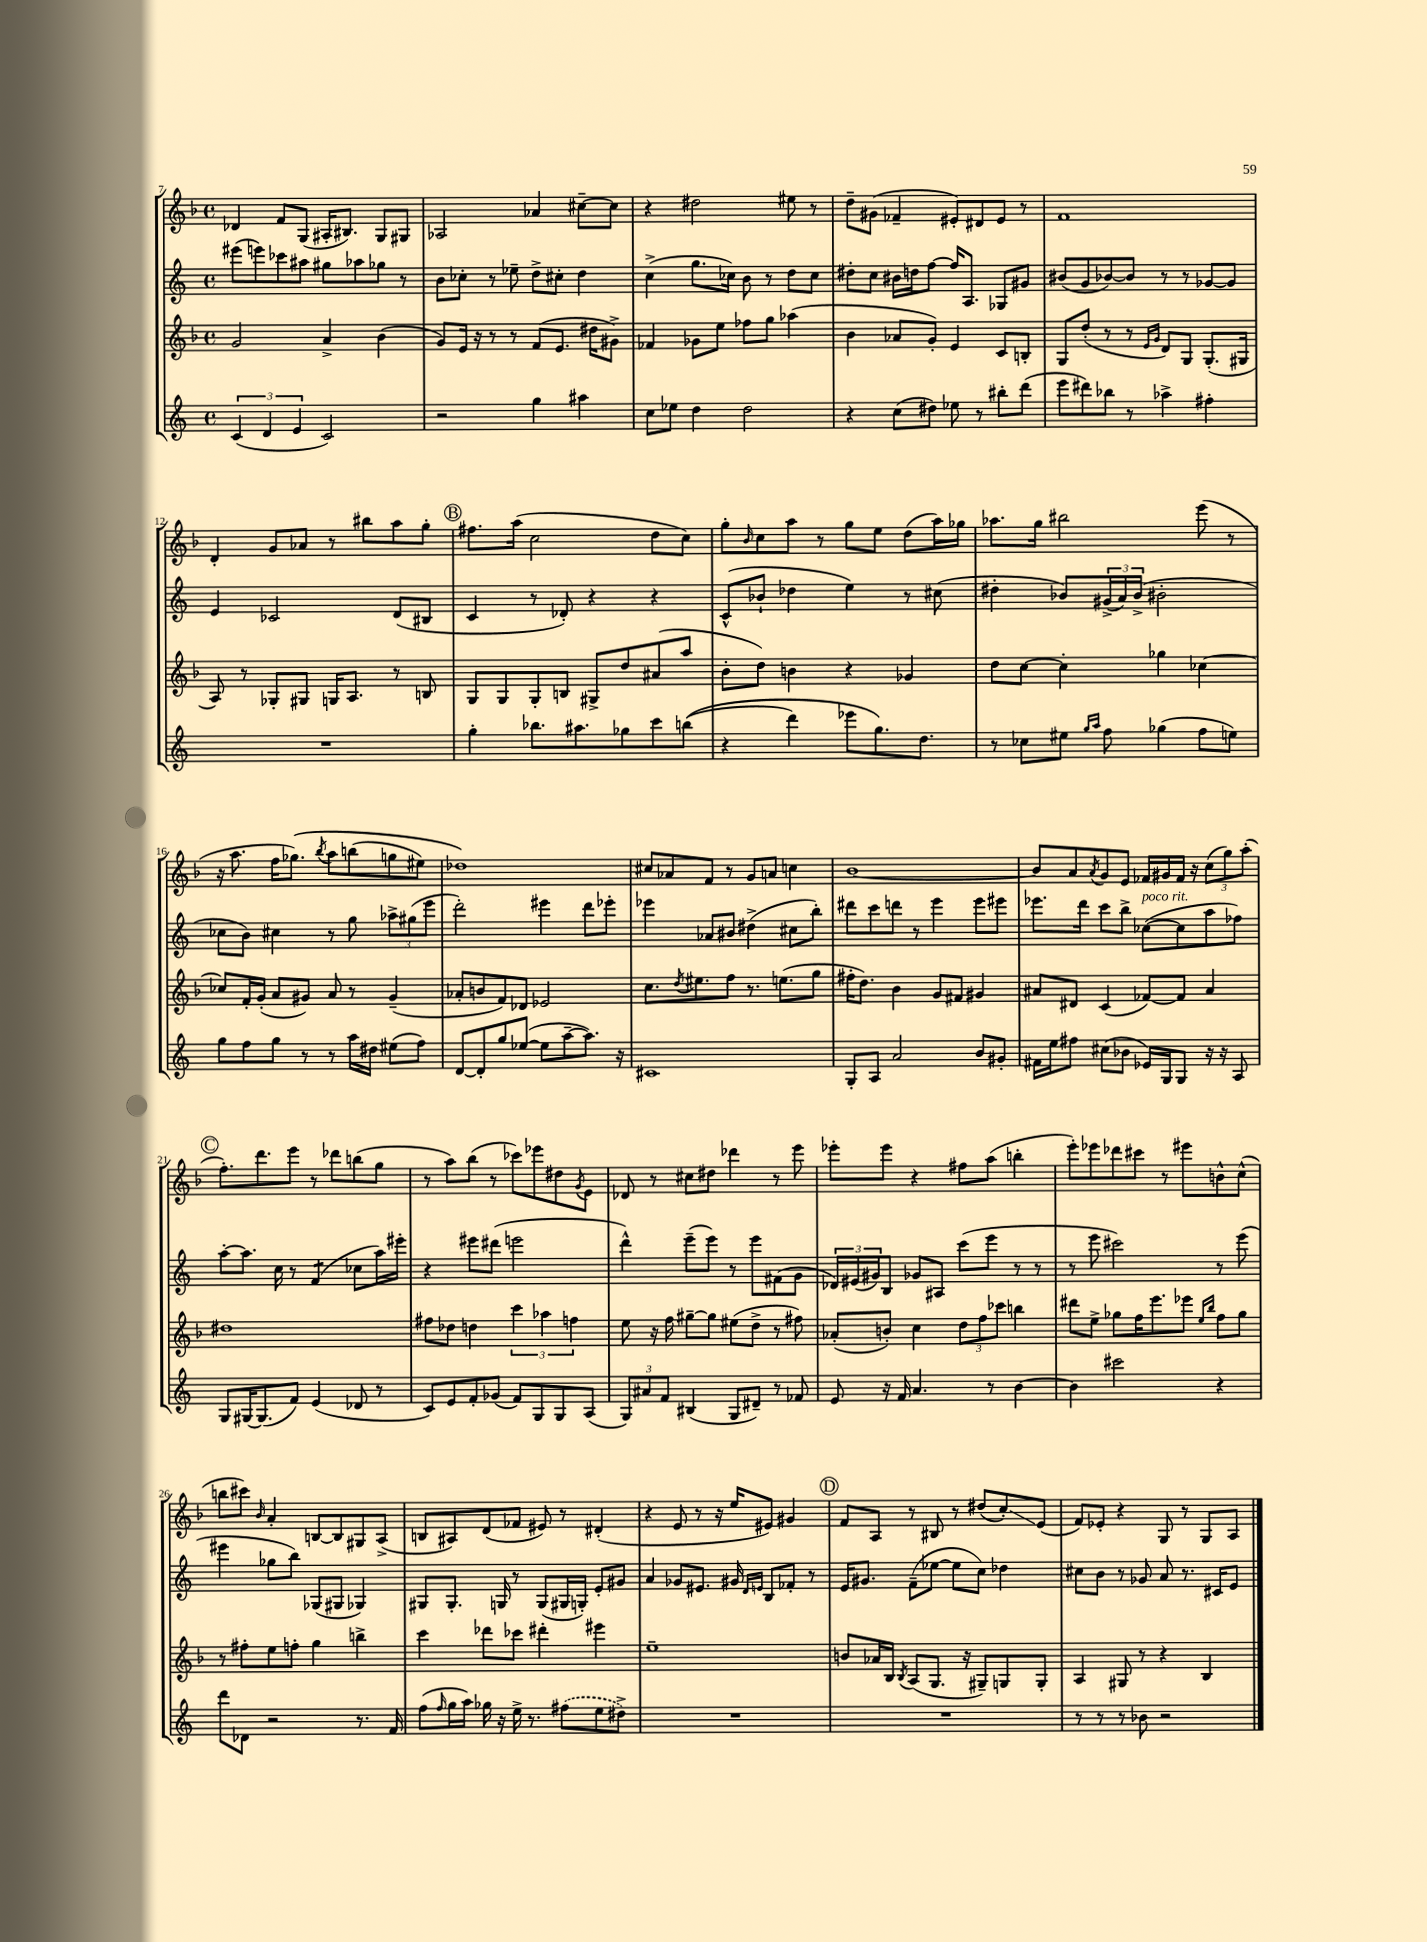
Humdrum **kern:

**kern	**kern	**kern	**kern
*staff4	*staff3	*staff2	*staff1
*clefG2	*clefG2	*clefG2	*clefG2
*k[]	*k[b-]	*k[]	*k[b-]
*M4/4	*M4/4	*M4/4	*M4/4
*met(c)	*met(c)	*met(c)	*met(c)
(6c/	2g/	(8eee#\L	4d-/
.	.	8eee\)	.
6d/	.	.	.
.	.	8ccc-\	8f/L
6e/	.	.	.
.	.	8aa#\J	(8G/J
2c/)	4a^/	8gg#\L	16A#'/LK
.	.	.	8.B#/J)
.	.	8aa-\	.
.	(4b-\	8gg-\J	8G/L
.	.	8r	8G#/J
=	=	=	=
2r	8g/L)	8b\L	2A-/
.	16e/Jk	8cc-'\J	.
.	16r	.	.
.	8r	8r	.
.	8r	8ee-~\	.
4gg\	(8f/L	8dd^\L	4a-/
.	8.e/J	8cc#'\J	.
4aa#\	.	4dd\	[8cc#~\L
.	16dd#\LK	.	.
.	8g#^\J)	.	8cc#\]J
=	=	=	=
8cc\L	4f-/	(4cc^\	4r
8ee-\J	.	.	.
4dd\	8g-\L	8.gg\L	2dd#\
.	8ee\J	.	.
.	.	16cc-\Jk)	.
2dd\	8ff-\L	8b\	.
.	8gg\J	8r	.
.	(4aa-\	8dd\L	8ee#\
.	.	8cc-\J	8r
=	=	=	=
4r	4b-\	8dd#'\L	8dd~\L
.	.	8cc\J	(8g#\J
(8cc\L	8a-/L	16b#\LL	4f-~/
.	.	16dd\J	.
8dd#\J)	8g'/J)	[8ff\J	.
8ee-\	4e/	16ff/]LK	8e#'/L)
.	.	8.A/J	.
8r	.	.	8d#/
8bb#'\L	8c/L	8G-/L	8e#/J
(8ddd\J	8B'/J	8g#/J	8r
=	=	=	=
8eee\L	8G/L	(8b#/L	1f
8ddd#\)	(8dd'/J	8g/	.
8bb-\J	8r	[8b-/)	.
8r	8r	8b-/]J	.
.	16qqe/LL	.	.
.	16qqg/JJ	.	.
4aa-^\	8d/L)	8r	.
.	8G/J	8r	.
4ff#'\	(8.G'/L	[8g-/L	.
.	.	8g-/]J	.
.	16G#/Jk	.	.
=	=	=	=
1r	8A/)	4e/	4d'/
.	8r	.	.
.	8G-'/L	2c-/	8g/L
.	8G#/J	.	8a-/J
.	16G/LK	.	8r
.	8.A/J	.	.
.	.	.	8bb#\L
.	8r	(8d/L	8aa\
.	8B/	8B#/J	8gg'\J
=	=	=	=
4gg'\	8G/L	4c/	8.ff#\L
.	8G/	.	.
.	.	.	(16aa\Jk
8.bb-\L	8G'/	8r	2cc\
.	8B/J	8d-'/)	.
8.aa#\	.	.	.
.	8G#^/L	4r	.
8gg-\	8dd/	.	.
8ccc\	(8a#/	4r	8dd\L
&((8bb\J	8aa/J	.	8cc\J)
=	=	=	=
4r	8b-'\L	(8c^^/L	8gg'\L
.	.	.	16qqb-/
.	8dd\J)	8b-`/J	8cc\
4ddd\)	4b\	4dd-\	8aa\J
.	.	.	8r
8eee-\L	4r	4ee\)	8gg\L
8.gg\&)	.	.	8ee\J
.	4g-/	8r	(8dd\L
8.dd\J	.	.	.
.	.	(8cc#\	16aa\L)
.	.	.	16gg-\JJ
=	=	=	=
8r	8dd\L	4dd#'\	8.aa-\L
8cc-\L	[8cc\J	.	.
.	.	.	16gg\Jk
8ee#\J	4cc'\]	8b-/L)	2bb#\
16qqgg/LL	.	.	.
16qqaa/JJ	.	.	.
8ff\	.	(24g#^/L	.
.	.	24a/)	.
.	.	(24b-^/JJ	.
(4gg-\	4gg-\	2b#'\	.
8ff\L	[4cc-\	.	(8eee\
8ee\J)	.	.	8r
=	=	=	=
8gg\L	8cc-/]L	8cc-\L	16r
.	.	.	8.aa\
8ff\	16f'/L	8b\J)	.
.	(16g'/JJ	.	.
8gg\J	8a/L	4cc#\	16ff\LK
.	.	.	&(8.gg-\J)
8r	8g#/J)	.	.
.	.	.	8qbb-/
8r	8a/	8r	8aa\L
16aa\LL	8r	8gg\	(8bb\
16dd#\JJ	.	.	.
(8ee#\L	(4g#~/	12aa-^\L	8gg\
.	.	(12gg#\	.
8ff\J)	.	.	8ee#\J)
.	.	12eee\J	.
=	=	=	=
[8d/L	8a-'/L	2ddd'\)	1dd-&)
8d'/]	8b/	.	.
8gg/	8f/)	.	.
([8ee-/J	8d-/J	.	.
8ee-\]L	2e-/	4eee#\	.
[8aa~\	.	.	.
8.aa\]J)	.	8ddd\L	.
.	.	8eee-'\J	.
16r	.	.	.
=	=	=	=
1c#	8.cc\L	4eee-\	8cc#/L
.	.	.	8a-/
.	8qdd/	.	.
.	8.ee#\	.	.
.	.	8a-/L	8f/J
.	8ff\J	8b#/J	8r
.	8.r	(4dd#^\	8g/L
.	.	.	8a/J
.	(8.ee\L	.	.
.	.	8cc#\L	4cc\
.	8gg\J	8bb'\J)	.
=	=	=	=
8G'/L	16ff#'\LK	8ddd#\L	[1b-
.	8.dd\J)	.	.
8A/J	.	8ccc\	.
2a/	4b-\	8ddd\J	.
.	.	8r	.
.	8g/L	4eee\	.
.	8f#/J	.	.
8b/L	4g#/	8eee\L	.
8g#'/J	.	8eee#\J	.
=	=	=	=
16f#\LL	8a#/L	8.eee-\L	8b-/]L
16ee\J	.	.	.
8ff#\J	8d#/J	.	8a/
.	.	16ddd\Jk	.
.	.	.	8qa/
(8cc#\L	(4c/	8ccc\L	8g/
8b-\J	.	8bb^\J	8e/J
16e-/LL)	[8f-/L)	([8cc-\L	16f-/LL
16G/J	.	.	16g#/
8G/J	8f-/]J	8cc-\]	16f-/JJ
.	.	.	16r
16r	4a#/	8aa\	(12cc\L
16r	.	.	.
.	.	.	12gg\)
8A/	.	8ff-\J)	.
.	.	.	(12aa'\J
=	=	=	=
8G/L	1dd#	[8aa'\L	8.ff'\L)
[16G#/K	.	8.aa\]J	.
(8.G#/]	.	.	8.ddd\
.	.	16cc\	.
8f/J)	.	8r	8eee\J
(4e/	.	(4f/	8r
.	.	.	8ddd-\L
8d-/	.	8cc-\L	(8bb\
8r	.	16aa\L)	8gg\J
.	.	16eee#'\JJ	.
=	=	=	=
8c/L)	8ff#\L	4r	8r
8e/	8dd-\J	.	8aa\L)
8f'/	4dd\	8eee#\L	(8bb-\J
(8g-/J	.	(8ddd#\J	8r
8f/L)	6ccc\	2eee\	8ccc-\L)
8G/	.	.	8eee-\
.	6aa-\	.	.
8G/	.	.	8dd#\
.	6ff\	.	.
.	.	.	8qg/
(8A/J	.	.	8e\J
=	=	=	=
12G/L)	8ee\	4ddd^^\)	8d-/
12a#/	.	.	.
.	16r	.	8r
12f/J	.	.	.
.	16ff\	.	.
(4B#/	[8gg#~\L	(8eee~\L	8cc#\L
.	8gg#\]J	8eee\J)	8dd#\J
8G/L	(8ee#\L	8r	4ddd-\
8d#~/J)	8dd^\J	8eee\L	.
8r	8r	(8f#\	8r
8f-/	8ff#\)	8g\J	8eee\
=	=	=	=
8e/	(8a-'/L	24d-/LL)	8eee-'\L
.	.	(24e#/	.
.	.	24g#/J)	.
16r	8b'/J)	8B/J	8eee-\J
16f/	.	.	.
4.a/	4cc\	8g-/L	4r
.	.	8A#/J	.
.	12dd\L	(8ccc\L	8ff#\L
.	12ff\	.	.
8r	.	8eee\J	(8aa\J
.	12ccc-\J	.	.
[4b\	4bb\	8r	4bb'\
.	.	8r	.
=	=	=	=
4b\]	8ddd#\L	8r	8eee'\L)
.	8ee^\J	8eee\	8eee-\
2ccc#\	8gg-\L	2ccc#\)	8ddd-\
.	16ff\K	.	8ccc#\J
.	8.eee\	.	.
.	.	.	8r
.	8eee-\J	.	8eee#\L
.	16qqee/LL	.	.
.	16qqbb-/JJ	.	.
4r	8ff\L	8r	8b^^\
.	8gg-\J	(8eee\	(8cc^^\J
=	=	=	=
8ddd\L	8r	4eee#\	8bb\L
8d-\J	8ff#'\L	.	8ccc#\J)
.	.	.	16qqb-/
2r	8ee\	8gg-\L	4a'/
.	8ff'\J	8bb\J)	.
.	4gg\	(8G-/L	[8B/L
.	.	8G#/J	8B/]
8.r	4bb^\	4G-/)	8G#/
.	.	.	(8A^/J
16f/	.	.	.
=	=	=	=
(8ff\L	4ccc\	8G#/L	8B/L
16qqff/	.	.	.
16gg\L	.	8.G#'/J	8A#/)
16aa\JJ)	.	.	.
16gg-\	8ddd-\L	.	(8d/
16r	.	16G/	.
16ee^\	8ccc-\J	8r	8f-/J
8.r	.	.	.
.	4ddd#'\	(8G/L	8e#/)
(8ff#\L	.	16G#/L	8r
.	.	16G'/JJ)	.
8ee\	4eee#\	8e'/L	(4d#'/
8dd#^\J)	.	8g#/J	.
=	=	=	=
1r	1ee~	4a/	4r
.	.	8g-/L	8e/
.	.	8.e#/J	8r
.	.	.	16r
.	.	16g#/	16ee/LK
.	.	16qqd/LL	.
.	.	16qqe/JJ	.
.	.	8B/L	8e#/J)
.	.	8f-'/J	4g#/
.	.	8r	.
=	=	=	=
1r	8b/L	16e/LK	8f/L
.	.	8.g#/J	.
.	16a-/L	.	8A/J
.	16B-/JJ	.	.
.	8qB-/	.	.
.	(8A/L	(8f~\L	8r
.	8.G/J	[8ee-\J	8B#/
.	.	8ee-\]L	8r
.	16r	.	.
.	8G#~/L)	8cc\J)	(8dd#/L
.	8G/	4dd-\	8cc'/)
.	8G'/J	.	(8e/J
=	=	=	=
8r	4A/	8cc#\L	8f/L)
8r	.	8b\J	8e-'/J
8r	8G#/	8r	4r
8b-\	8r	8g-/	.
2r	4r	8a/	8G/
.	.	8.r	8r
.	4B-/	.	8G/L
.	.	16c#/LK	.
.	.	8e/J	8A/J
==	==	==	==
*-	*-	*-	*-
